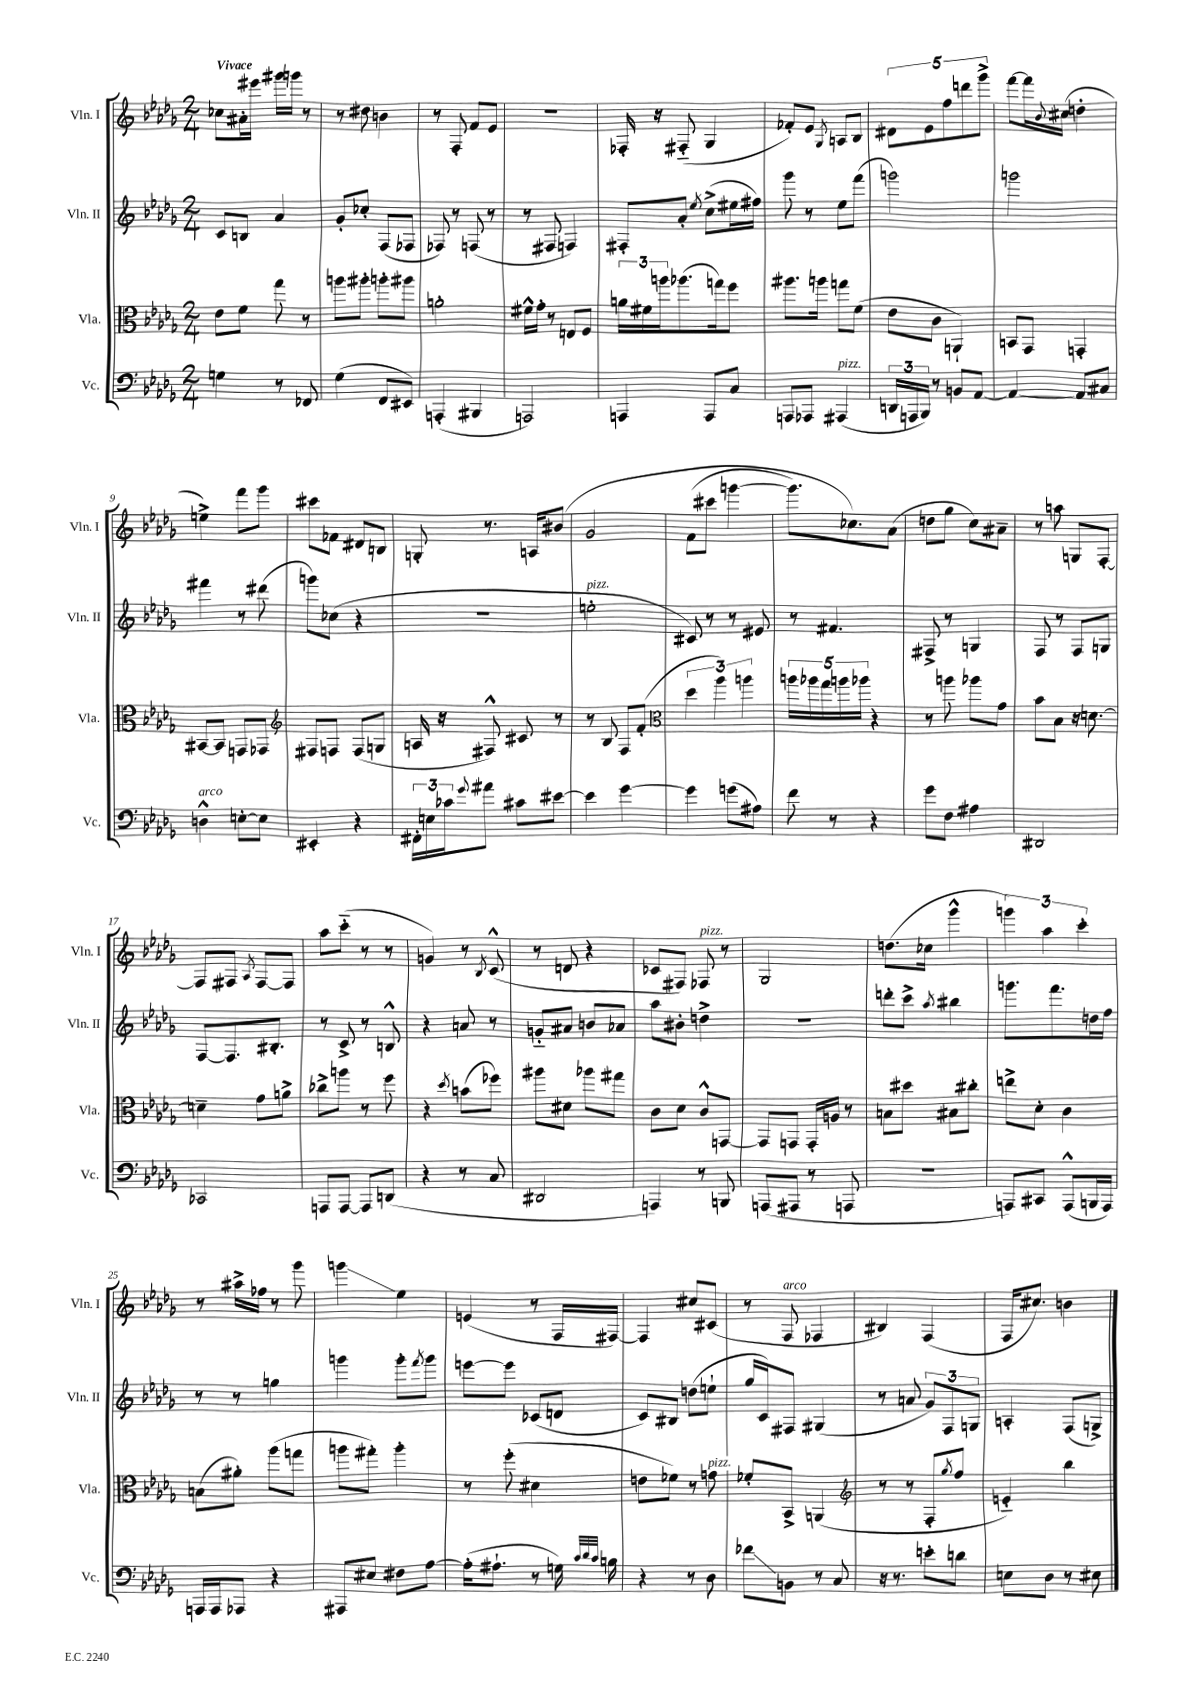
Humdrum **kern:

**kern	**kern	**kern	**kern
*staff4	*staff3	*staff2	*staff1
*clefF4	*clefC3	*clefG2	*clefG2
*k[b-e-a-d-g-]	*k[b-e-a-d-g-]	*k[b-e-a-d-g-]	*k[b-e-a-d-g-]
*M2/4	*M2/4	*M2/4	*M2/4
4G	8e-	8c	8cc-
.	8f	8B	16a#'
.	.	.	16eee#
8r	8gg-	4a-	16ggg#
.	.	.	16ggg
8FF-	8r	.	8r
=	=	=	=
(4G-	8aa	8g-'	8r
.	8aa#'	8cc-'	8dd#
8FF	8aa'	(8F	4b
8EE#)	8aa#	8F-	.
=	=	=	=
(4AAA'	2a'	8F-)	8r
.	.	8r	8F'
4BBB#	.	(8F	8f
.	.	8r	8e-
=	=	=	=
2AAA)	16f#^^	8r	2r
.	16g-'	.	.
.	8r	8F#	.
.	8E	4F)	.
.	8F	.	.
=	=	=	=
4AAA	24a	8F#'	16F-'
.	24f#	.	.
.	.	.	16r
.	24aa	.	.
.	(8.aa-	8a-'	(8F#'~
.	.	8qee-	.
8AAA	.	(8cc^	4G-
.	16gg)	.	.
8C	8ff	16ee#	.
.	.	16ff#)	.
=	=	=	=
8AAA	8.aa#	8ggg-	8f-')
8AAA-	.	8r	8e-
.	16aa	.	.
.	.	.	8qG-
(4AAA#	8gg	8ee-	8A
.	(8f	(8fff	8B-
=	=	=	=
24DD	8e-	2ggg)	10d#
24AAA	.	.	.
24BBB-)	.	.	.
.	.	.	10e-
8r	8c	.	.
.	.	.	10ff
8BB	4AA`)	.	.
.	.	.	10ddd
[8AA-	.	.	.
.	.	.	10ggg-^
=	=	=	=
4AA-_	8BB	2ggg	[8fff
.	8GG-	.	16fff]
.	.	.	8qqb-
.	.	.	(16cc#
8AA-]	4GG'	.	4dd'
8C#	.	.	.
=	=	=	=
4D^^	[8BB#	4fff#	4ee^)
.	8BB#]	.	.
[8E'	8GG	8r	8fff
8E]	8GG-	(8ddd#	8ggg-
=	=	=	=
*	*clefG2	*	*
4EE#'	8F#	8ggg)	8ccc#
.	8F	(8cc-	8f-
4r	(8F	4r	8d#
.	8G	.	8B
=	=	=	=
24FF#'	16A	2r	8G'
24E	.	.	.
.	16r	.	.
24c-	.	.	.
8qqg-	.	.	.
8a#	8F#^^)	.	8.r
8c#	8c#	.	.
.	.	.	16A
[8e#	8r	.	&(8b#
=	=	=	=
4e#]	8r	2ee'	2g-
.	8B-	.	.
[4g-	8F	.	.
.	(8f'	.	.
=	=	=	=
*	*clefC3	*	*
4g-]	6dd-	8c#)	(8f
.	.	8r	8ccc#
.	6aa-)	.	.
(8g	.	8r	[4ggg
.	6aa	.	.
8A#)	.	8e#	.
=	=	=	=
8f	20aa	8r	8.ggg])
.	20aa-	.	.
.	20gg-	.	.
8r	.	4.f#	.
.	20aa	.	.
.	.	.	8.cc-&)
.	20aa-	.	.
4r	4r	.	.
.	.	.	(8a-
=	=	=	=
8g-	8r	8F#^	8dd
8F	8aa	8r	8gg-
4A#	8aa-	4G	8cc)
.	8g-	.	8a#~
=	=	=	=
2DD#	8b-	8F	8r
.	8B-	8r	8aa
.	16r	8F	8G
.	[8.d	.	.
.	.	8G	[8F'
=	=	=	=
2CC-	4d~]	[8F	8F]
.	.	8.F]	8F#
.	.	.	8qA-
.	8g-	.	[8F#
.	.	8.B#'	.
.	8a^	.	8F#]
=	=	=	=
8AAA	8cc-^	8r	8aa-
[8AAA	8aa	8c^	(8ccc'~
8AAA]	8r	8r	8r
(8DD	8ff	8B^^	8r
=	=	=	=
4r	4r	4r	4g)
.	8qdd-	.	.
8r	(8b	8a	8r
.	.	.	8qB-
8C	8ff-)	8r	(8c^^
=	=	=	=
2DD#	8aa#	8g'~	8r
.	8d#	8a#	8d
.	8aa-	8b	4r
.	8gg#	8a-	.
=	=	=	=
4AAA)	8c	8aa-	8c-
.	8d-	8b#'	8F#)
8r	8c^^	4dd^	8F-
8BBB	[8GG	.	8r
=	=	=	=
(8AAA	8GG]	2r	2G-
8AAA#	8GG	.	.
8r	16GG'	.	.
.	16A	.	.
8AAA	8r	.	.
=	=	=	=
2r	8B	8ddd'	(8.dd
.	8dd#	8ccc^	.
.	.	.	16cc-
.	.	8qaa-	.
.	8B#	4bb#	4ggg-^^
.	8cc#'	.	.
=	=	=	=
8AAA)	8ee^	8.ggg	6ggg)
8CC#	8d-'	.	.
.	.	.	6aa-
.	.	8.fff	.
(8AAA^^	4c	.	.
.	.	.	6ccc'
16BBB	.	16dd	.
16AAA)	.	16ff	.
=	=	=	=
16AAA	(8B	8r	8r
16AAA	.	.	.
8AAA-	8a#')	8r	16aa#^
.	.	.	16ff-
4r	(8aa-	4gg	8r
.	8gg	.	8ggg-
=	=	=	=
8AAA#	8aa	4ggg	4ggg
8E#	8gg#')	.	.
8F#	4aa'	8ggg'	4ee-
.	.	8qfff	.
[8A-	.	8ggg	.
=	=	=	=
(16A-']	8r	[8eee	(4e
8.A#`	.	.	.
.	(8ff'	8eee]	.
8r	4d#	(8c-	8r
16G)	.	8d	16F
32qqc	.	.	.
32qqd-	.	.	.
32qqc	.	.	.
16B	.	.	[16F#)
=	=	=	=
4r	8e	8c)	4F#]
.	8f-)	8B#	.
8r	8r	(8dd	8cc#
8D-	8g	8ee`	(8c#
=	=	=	=
8f-	8f-'	16gg-	8r
.	.	16c)	.
8BB	8BB-^	8F#	8F
8r	(4AA	(4G#	4F-
8C	.	.	.
=	=	=	=
*	*clefG2	*	*
16r	8r	8r	4B#)
8.r	.	.	.
.	8r	8a	.
8e'	8F'	12g-)	(4F
.	.	12F	.
.	8qgg-	.	.
8d	8ff	.	.
.	.	12G	.
=	=	=	=
8E	4e'~)	4A'	16F
.	.	.	8.cc#)
8D-	.	.	.
8r	4bb-	(8F	4b
8E#	.	8G^)	.
==	==	==	==
*-	*-	*-	*-
